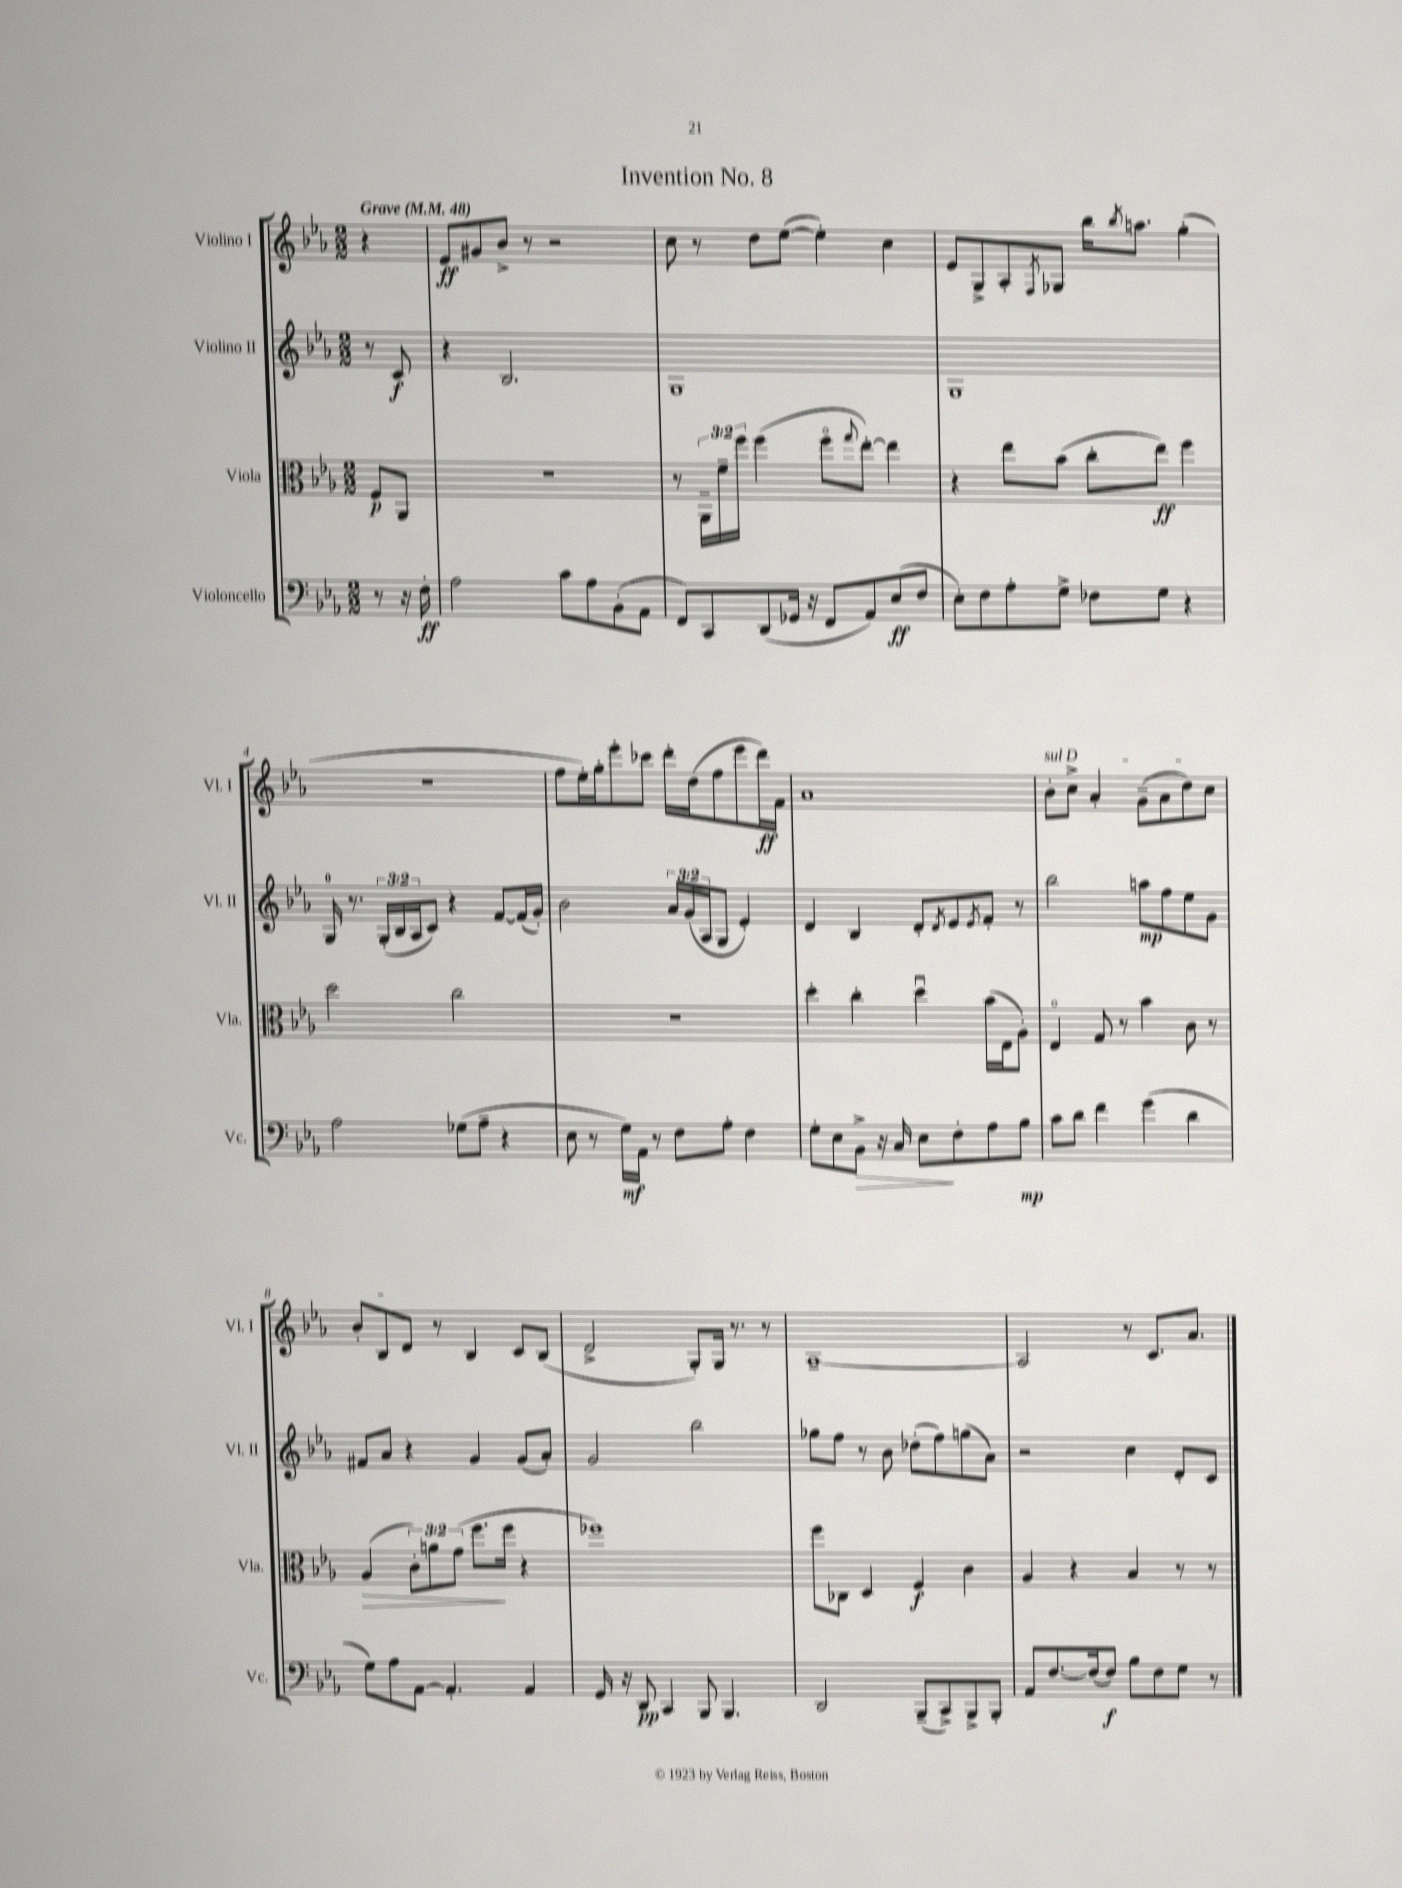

**kern	**kern	**kern	**kern
*staff4	*staff3	*staff2	*staff1
*clefF4	*clefC3	*clefG2	*clefG2
*k[b-e-a-]	*k[b-e-a-]	*k[b-e-a-]	*k[b-e-a-]
*M2/2	*M2/2	*M2/2	*M2/2
*MM48	*MM48	*MM48	*MM48
8r	8F	8r	4r
16r	8AA-	8c	.
16F'	.	.	.
=	=	=	=
2A-	1r	4r	8e-
.	.	.	8g#
.	.	2.B-	8b-^
.	.	.	8r
8c	.	.	2r
8A-	.	.	.
(8BB-'	.	.	.
8AA-	.	.	.
=	=	=	=
8FF)	8r	1G	8cc
8CC	24AA-~	.	8r
.	24f~	.	.
.	24ff	.	.
(8DD	(4ff	.	8dd
16GG-	.	.	([8ee-
16r	.	.	.
8FF	8ffo	.	4ee-'])
.	8qqgg	.	.
8AA-)	[8ee-')	.	.
(8E-	4ee-]	.	4cc
8F	.	.	.
=	=	=	=
8E-')	4r	1G	8e-
8F	.	.	8G^
8A-'	8ee-	.	8A-'
.	.	.	8qF
8G^	(8b-	.	8G-
8F-	8cc'	.	16bb-
.	.	.	8qbb-
.	.	.	8.aa
8G	8ee-)	.	.
4r	4ff	.	(4gg'
=	=	=	=
2A-	2dd	16G	1r
.	.	8.r	.
.	.	(24G'	.
.	.	24B-	.
.	.	24A-	.
.	.	8c)	.
(8G-	2cc	4r	.
8A-~	.	.	.
4r	.	[8f	.
.	.	(16f]	.
.	.	16g')	.
=	=	=	=
8E-	1r	2b-	8ff
8r	.	.	16ee-')
.	.	.	16gg'
16G)	.	.	8eee-'
16AA-	.	.	.
8r	.	.	8ccc-
8F	.	24a-	16ddd'
.	.	(24g	.
.	.	.	(16dd
.	.	24A-	.
8A-'	.	8G	8ff
4F	.	4e-')	8eee-
.	.	.	16ddd)
.	.	.	16f
=	=	=	=
8G'	4dd'	4d	1a-
8E-	.	.	.
8BB-^	4cc'	4B-	.
16r	.	.	.
16C	.	.	.
8E-	4ddu	8d'	.
.	.	8qd	.
8F'	.	8e-	.
.	.	8qe-	.
8A-	(16b-	8f'	.
.	16E-	.	.
8B-	8A-')	8r	.
=	=	=	=
8c	4E-o	2bb-	8b-'
8d	.	.	8cc^
4f	8G	.	4a-'
.	8r	.	.
(4g	4b-	8aa	(8g~
.	.	8ff	8a-
4d	8c	8ee-	8dd)
.	8r	8g	8cc
=	=	=	=
8G)	(4A-	8f#	8b-'
8A-	.	8a-	8B-
[8AA-	12c')	4r	8d
.	12a	.	.
4.AA-']	.	.	8r
.	(12g	.	.
.	8.ff	4g	4B-
.	16ff	.	.
4AA-	4r	(8g	8c
.	.	8a-')	(8B-
=	=	=	=
16GG	1ff-)	2g	2d^
16r	.	.	.
8DD	.	.	.
4CC	.	.	.
8BBB-	.	2bb-	8G')
4.BBB-	.	.	16G
.	.	.	8.r
.	.	.	8r
=	=	=	=
2DD	8ff	8gg-	[1A-~
.	8C-	8ff	.
.	4D	8r	.
.	.	8b-	.
(8BBB-~	4F	(8dd-'	.
8CC^)	.	8ff)	.
8BBB-^	4c	(8gg	.
8BBB-'	.	8a-)	.
=	=	=	=
8AA-	4A-	2r	2A-]
[8.F	.	.	.
.	4r	.	.
(16F]	.	.	.
8F)	.	.	.
8B-	4B-	4cc	8r
8F	.	.	8.c
8G	8r	8d'	.
.	.	.	8.a-
8r	8r	8c	.
==	==	==	==
*-	*-	*-	*-
